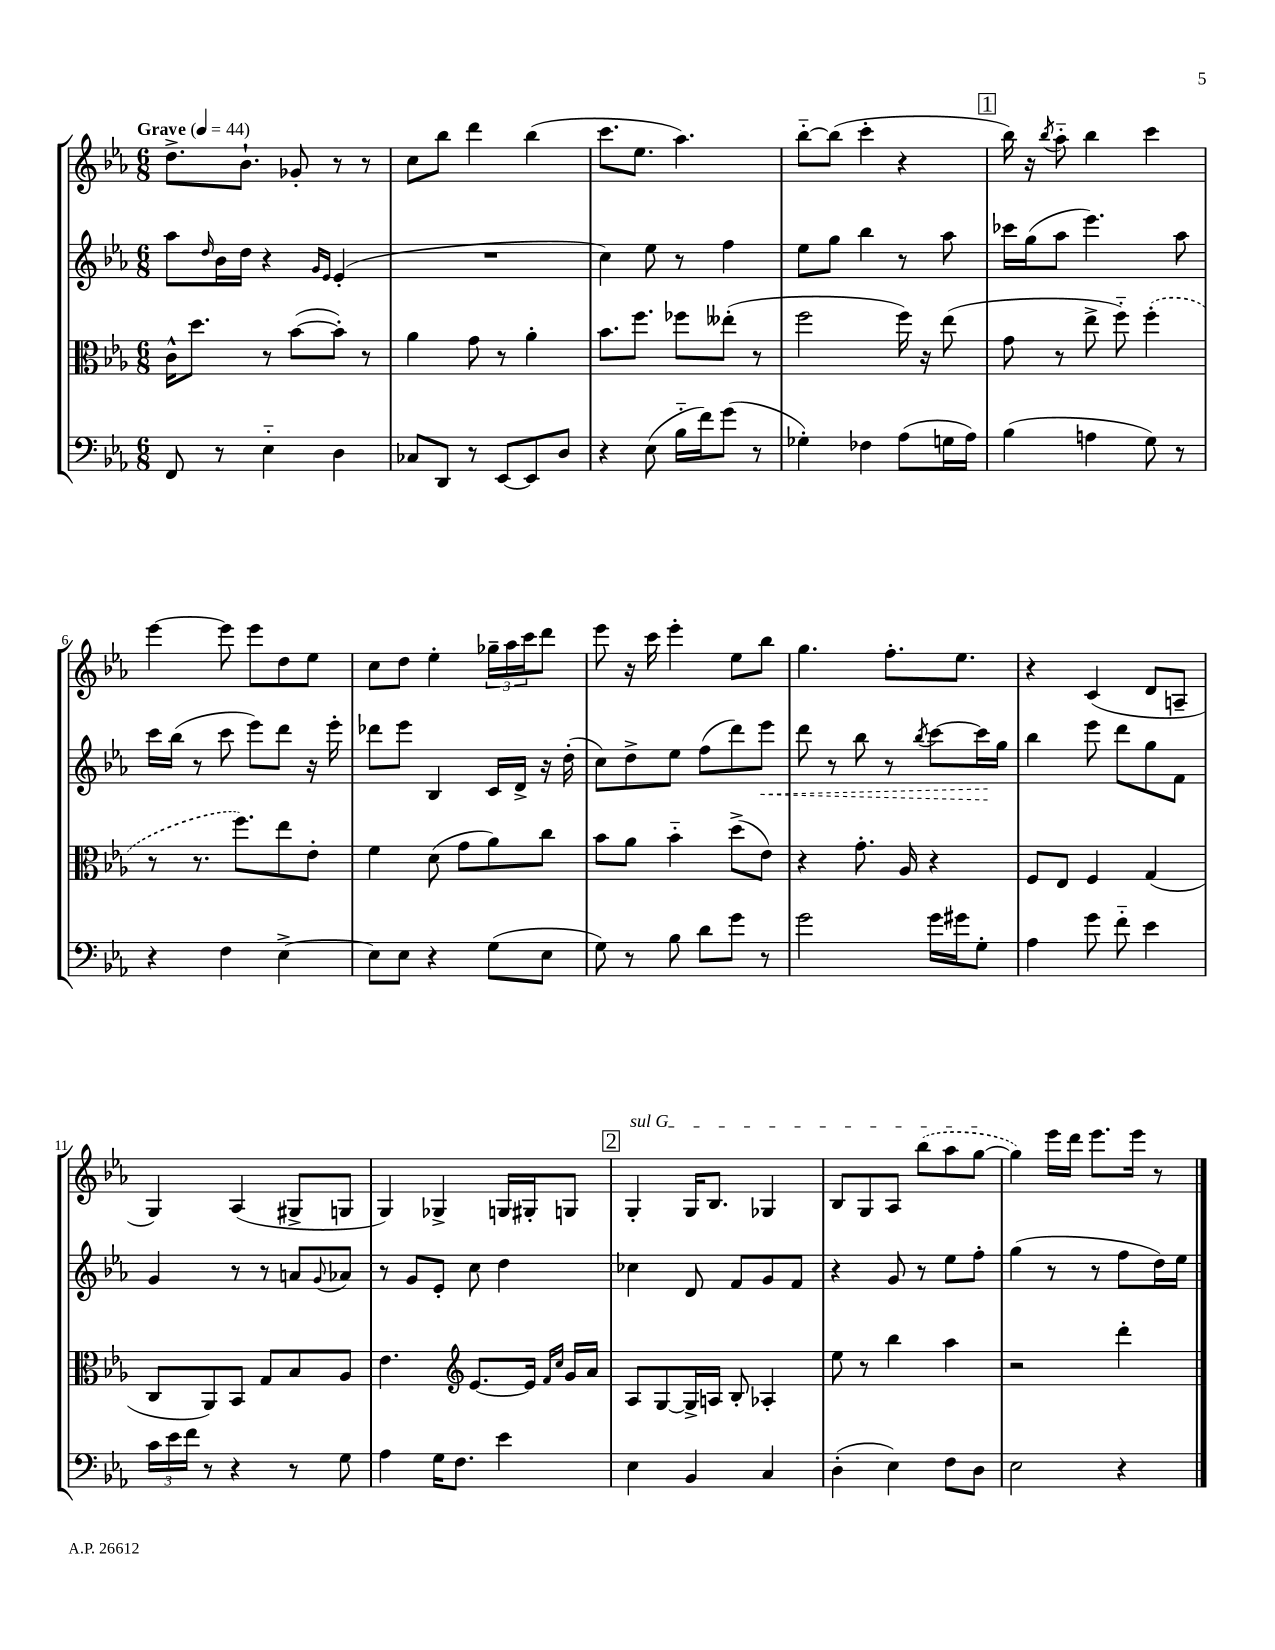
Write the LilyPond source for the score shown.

<<
\new StaffGroup <<
\new Staff = "s0" {
    \clef treble \key ees \major \numericTimeSignature \time 6/8 \tempo "Grave" 4 = 44
    d''8.-> bes'8.-! ges'8-. r8 r8 |
    c''8 bes''8 d'''4 bes''4( |
    c'''8. ees''8. aes''4.) |
    bes''8~-_ bes''8( c'''4-. r4 |
    \mark \markup { \box "1" } bes''16) r16 \acciaccatura { bes''8 } aes''8-_ bes''4 c'''4 |
    ees'''4~ ees'''8 ees'''8 d''8 ees''8 |
    c''8 d''8 ees''4-. \tuplet 3/2 { ges''16-- aes''16 c'''16 } d'''8 |
    ees'''8 r16 c'''16 ees'''4-. ees''8 bes''8 |
    g''4. f''8.-. ees''8. |
    r4 c'4( d'8 a8-- |
    g4) aes4( gis8-> g8 |
    g4) ges4-> g16 gis16-. g8 |
    \mark \markup { \box "2" } \once \override TextSpanner.bound-details.left.text = \markup { \italic "sul G" } g4-.\startTextSpan g16 bes8. ges4 |
    bes8 g8 aes8 \once \slurDashed bes''8( aes''8 g''8~\stopTextSpan |
    g''4) ees'''16 d'''16 ees'''8. ees'''16 r8 \bar "|." |
}
\new Staff = "s1" {
    \clef treble \key ees \major \numericTimeSignature \time 6/8
    aes''8 \grace { d''16 } bes'16 d''16 r4 \grace { g'16 ees'16 } ees'4-.( |
    R2. |
    c''4) ees''8 r8 f''4 |
    ees''8 g''8 bes''4 r8 aes''8 |
    \mark \markup { \box "1" } ces'''16 g''16( aes''8 ees'''4.) aes''8 |
    c'''16 bes''16( r8 c'''8 ees'''8) d'''8 r16 ees'''16-. |
    des'''8 ees'''8 bes4 c'16 d'16-> r16 d''16-.( |
    c''8) d''8-> ees''8 f''8( d'''8) \once \override Hairpin.style = #'dashed-line ees'''8\< |
    d'''8 r8 bes''8 r8 \acciaccatura { bes''8 } c'''8~ c'''16\! g''16 |
    bes''4 ees'''8 d'''8 g''8 f'8 |
    g'4 r8 r8 a'8 \appoggiatura { g'8 } aes'8 |
    r8 g'8 ees'8-. c''8 d''4 |
    \mark \markup { \box "2" } ces''4 d'8 f'8 g'8 f'8 |
    r4 g'8 r8 ees''8 f''8-. |
    g''4( r8 r8 f''8 d''16) ees''16 \bar "|." |
}
\new Staff = "s2" {
    \clef alto \key ees \major \numericTimeSignature \time 6/8
    c'16-^ d''8. r8 bes'8~( bes'8-.) r8 |
    aes'4 g'8 r8 aes'4-. |
    bes'8. f''8. fes''8 eeses''8-.( r8 |
    f''2 f''16) r16 ees''8( |
    \mark \markup { \box "1" } g'8 r8 ees''8-> f''8-_) \once \slurDashed f''4-.( |
    r8 r8. f''8.) ees''8 ees'8-. |
    f'4 d'8( g'8 aes'8) c''8 |
    bes'8 aes'8 bes'4-_ d''8->( ees'8) |
    r4 g'8.-. aes16 r4 |
    f8 ees8 f4 g4( |
    c8 aes,8) bes,8 g8 bes8 aes8 |
    ees'4. \clef treble ees'8.~ ees'16 \grace { f'16 c''16 } g'16 aes'16 |
    \mark \markup { \box "2" } aes8 g8~ g16-> a16 bes8-. aes4-. |
    ees''8 r8 bes''4 aes''4 |
    r2 d'''4-. \bar "|." |
}
\new Staff = "s3" {
    \clef bass \key ees \major \numericTimeSignature \time 6/8
    f,8 r8 ees4-_ d4 |
    ces8 d,8 r8 ees,8~ ees,8 d8 |
    r4 ees8( bes16-_ f'16) g'8( r8 |
    ges4-.) fes4 aes8( g16 aes16) |
    \mark \markup { \box "1" } bes4( a4 g8) r8 |
    r4 f4 ees4~-> |
    ees8 ees8 r4 g8( ees8 |
    g8) r8 bes8 d'8 g'8 r8 |
    g'2 g'16 gis'16 g8-. |
    aes4 g'8 f'8-_ ees'4 |
    \tuplet 3/2 { c'16 ees'16 f'16 } r8 r4 r8 g8 |
    aes4 g16 f8. ees'4 |
    \mark \markup { \box "2" } ees4 bes,4 c4 |
    d4-.( ees4) f8 d8 |
    ees2 r4 \bar "|." |
}
>>
>>
